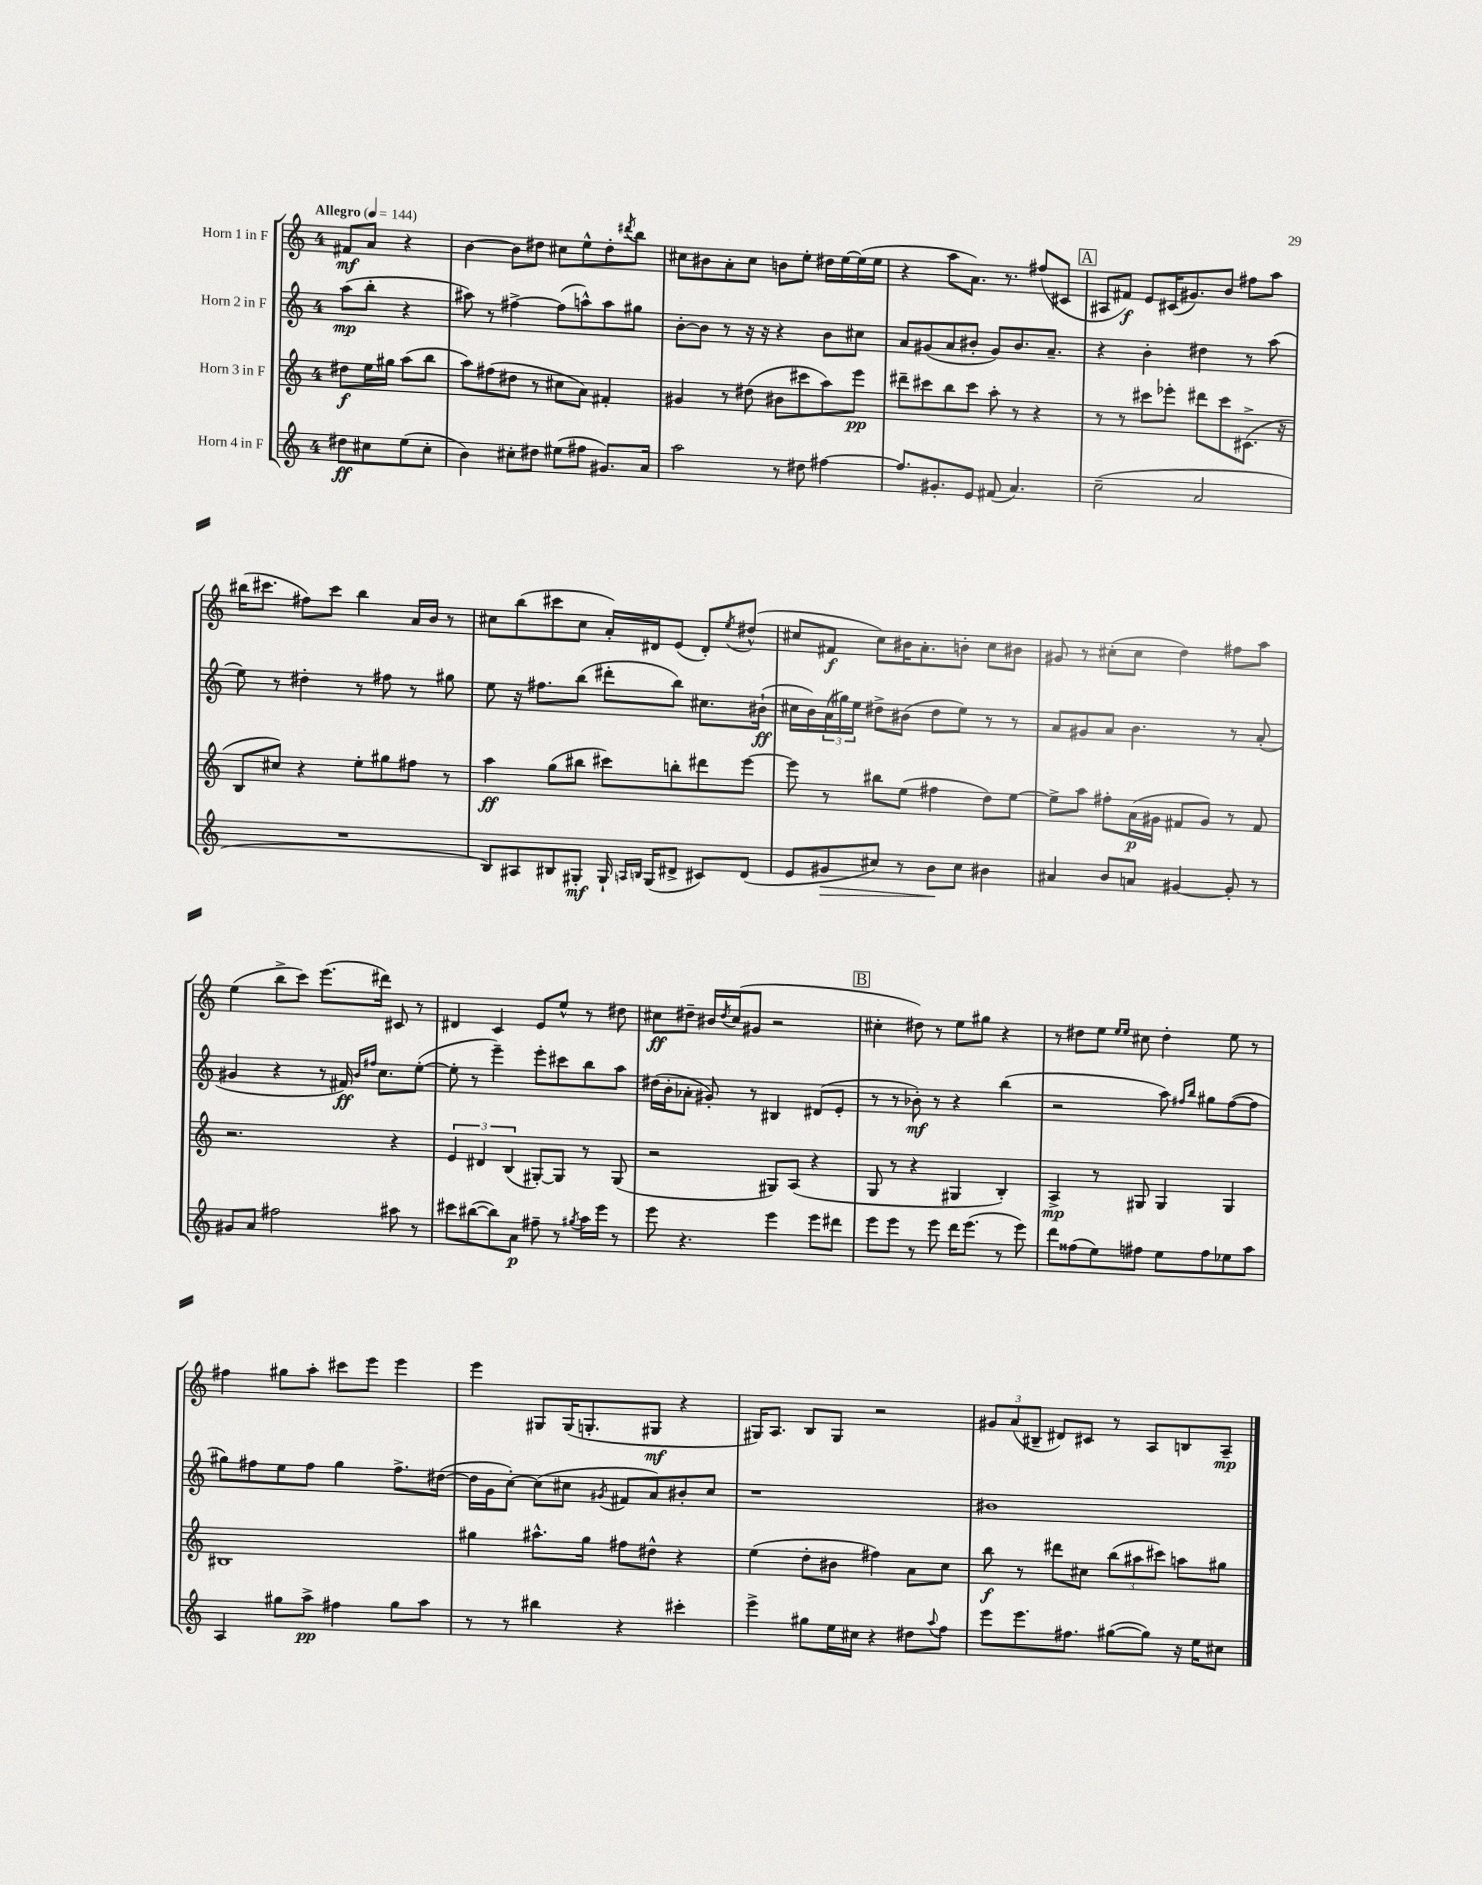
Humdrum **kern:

**kern	**dynam	**kern	**dynam	**kern	**dynam	**kern	**dynam
*part4	*part4	*part3	*part3	*part2	*part2	*part1	*part1
*staff4	*staff4	*staff3	*staff3	*staff2	*staff2	*staff1	*staff1
*I"Horn 4 in F	*	*I"Horn 3 in F	*	*I"Horn 2 in F	*	*I"Horn 1 in F	*
*clefG2	*	*clefG2	*	*clefG2	*	*clefG2	*
*k[]	*	*k[]	*	*k[]	*	*k[]	*
*M4/4	*	*M4/4	*	*M4/4	*	*M4/4	*
*MM144	*	*MM144	*	*MM144	*	*MM144	*
=	=	=	=	=	=	=	=
!	!	!	!	!	!	!LO:TX:a:B:t=Allegro	!
8dd#X\L	ff	8dd#X\L	f	(8aa\L	mp	8f#X/L	mf
8cc#X\	.	16ee\L	.	8bb'\J	.	8a/J	.
.	.	16gg#X\JJ	.	.	.	.	.
(8ee\	.	(8aa\L	.	4r	.	4r	.
8cc#'\J	.	8bb\J	.	.	.	.	.
=1	=1	=1	=1	=1	=1	=1	=1
4b\)	.	8aa\L)	.	8aa#X\)	.	[4b\	.
.	.	(8ff#X\	.	8r	.	.	.
8cc#X'\L	.	8dd#X\J	.	[4ff#X^\	.	8b\L]	.
8dd#X\J	.	8r	.	.	.	8dd#X\J	.
(8ee#X\L	.	8cc#X\L	.	(8ff#\L]	.	8cc#X\L	.
8ff#X\J	.	8a\J)	.	8aan^^\)	.	8ee^^\	.
8.g#X/L)	.	4f#X'/	.	8aa\	.	8dd#'\	.
.	.	.	.	.	.	8qddd#X/	.
.	.	.	.	8gg#X\J	.	8bb\J	.
16a/Jk	.	.	.	.	.	.	.
=2	=2	=2	=2	=2	=2	=2	=2
2aa\	.	4g#X/	.	[8b'\L	.	8cc#X\L	.
.	.	.	.	8b\J]	.	8b#X\	.
.	.	8r	.	8r	.	8a'\	.
.	.	(8dd#X\	.	16r	.	8cc#\J	.
.	.	.	.	16r	.	.	.
8r	.	8b#X\L	.	4r	.	8bn\L	.
8dd#X\	.	8ccc#X\	.	.	.	8ee'\J	.
[4ff#X\	.	8aa\)	.	8b\L	.	16dd#X\LL	.
.	.	.	.	.	.	[16ee\	.
.	.	8eee\J	pp	8cc#X\J	.	(16ee\]	.
.	.	.	.	.	.	16ee\JJ	.
=3	=3	=3	=3	=3	=3	=3	=3
8.ff#/L]	.	8ddd#X~\L	.	8a/L	.	4r	.
.	.	8ccc#X\	.	(8g#X/	.	.	.
8.g#X'/	.	.	.	.	.	.	.
.	.	8bb\	.	8a/	.	8aa\L	.
8e/J	.	8ccc#\J	.	8b#X'/J	.	8.a\J)	.
(8f#X/	.	8aa'\	.	8g#/L)	.	.	.
.	.	.	.	.	.	8.r	.
4.a/)	.	8r	.	8.b#/	.	.	.
.	.	4r	.	.	.	(8ff#X/L	.
.	.	.	.	8.a~/J	.	.	.
.	.	.	.	.	.	8c#X/J	.
!!LO:REH:place=s1:t=A
=4	=4	=4	=4	=4	=4	=4	=4
(2cc~\	.	8r	.	4r	.	8A#X/L	.
.	.	8r	.	.	.	8f#X/J)	f
.	.	8ccc#X\L	.	4b'\	.	8e/L	.
.	.	8eee-X'\J	.	.	.	(16c#X/K	.
.	.	.	.	.	.	8.g#X/)	.
2a/	.	8ddd#X\L	.	4dd#X\	.	.	.
.	.	8ccc#\	.	.	.	8b/J	.
.	.	(8.c#X^\J	.	8r	.	8ff#X\L	.
.	.	.	.	(8aa\	.	8aa\J	.
.	.	16r	.	.	.	.	.
!!LO:LB:g=z
=5	=5	=5	=5	=5	=5	=5	=5
1r	.	8B/L	.	8ee\)	.	(16bb#X\KL	.
.	.	.	.	.	.	8.ccc#X\J	.
.	.	8cc#X/J)	.	8r	.	.	.
.	.	4r	.	4dd#X'\	.	8ff#X\L)	.
.	.	.	.	.	.	8ccc#\J	.
.	.	8ee'\L	.	8r	.	4bb#\	.
.	.	8gg#X\	.	8ff#X\	.	.	.
.	.	8ff#X\J	.	8r	.	16a/LL	.
.	.	.	.	.	.	16b/JJ	.
.	.	8r	.	8gg#X\	.	8r	.
=6	=6	=6	=6	=6	=6	=6	=6
8B/L)	.	4aa\	ff	8ee\	.	8cc#X\L	.
8A#X/	.	.	.	16r	.	(8bb\	.
.	.	.	.	8.ff#X\L	.	.	.
8B#X/	.	(8gg\L	.	.	.	8ccc#X\	.
8G#X'/J	mf	8bb#X\J	.	(8bb\J	.	8cc#\J	.
16G#`/	.	8ccc#X\L)	.	8ddd#X'\L	.	16a'/LL)	.
16qqAn/LL	.	.	.	.	.	.	.
16qqBn/JJ	.	.	.	.	.	.	.
(16G#/KL	.	.	.	.	.	16d#X/J	.
8d#X^/J	.	8bbn'\	.	8bb\J)	.	(8e/J	.
8c#X/L)	.	8ddd#X\	.	8.cc#X\L	.	8d#'/L)	.
.	.	.	.	.	.	8qee/	.
(8d#/J	.	[8eee\J	.	.	.	(8dd#X^^/J	.
.	.	.	.	(16b#X`\Jk	ff	.	.
=7	=7	=7	=7	=7	=7	=7	=7
8e/L	.	8eee\]	.	16cc#X\LL	.	8cc#X/L	.
.	.	.	.	16b\)	.	.	.
!	!LO:HP:b	!	!	!	!	!	!
8g#X/	>	8r	.	(24a\	.	8f#X/J	f
.	.	.	.	24gg#X\)	.	.	.
.	.	.	.	24ee\JJ	.	.	.
8cc#X/J)	.	8bb#X\L	.	8dd#X^\L	.	8cc#\L)	.
8r	.	(8ee\J	.	(8b#X\J	.	16b#X\K	.
.	.	.	.	.	.	8.a'\	.
8b\L	.	4ff#X\	.	8dd#\L	.	.	.
8cc#\J	]	.	.	8ee\J)	.	8bn'\J	.
4b#X\	.	8dd\L)	.	8r	.	8cc#\L	.
.	.	[8ee\J	.	8r	.	8b#X\J	.
=8	=8	=8	=8	=8	=8	=8	=8
4a#X/	.	8ee^\L]	.	8a/L	.	8g#X/	.
.	.	8aa\J	.	8g#X/	.	8r	.
8b/L	.	8ff#X'\L	.	8a/J	.	(8cc#X'\L	.
8an/J	.	(16a\L	p	4.b\	.	8cc#\J	.
.	.	16g#X\JJ	.	.	.	.	.
[4g#X/	.	8f#X/L	.	.	.	4dd\)	.
.	.	8g#/J)	.	.	.	.	.
8g#'/]	.	8r	.	8r	.	8ff#X\L	.
8r	.	8f#/	.	(8a'/	.	8aa\J	.
!!LO:LB:g=z
=9	=9	=9	=9	=9	=9	=9	=9
8g#X/L	.	2.r	.	4g#X/	.	(4ee\	.
8a/J	.	.	.	.	.	.	.
2ff#X\	.	.	.	4r	.	8bb^\L	.
.	.	.	.	.	.	8ccc\J)	.
.	.	.	.	8r	.	(8.eee\L	.
.	.	.	.	16f#X/)	ff	.	.
.	.	.	.	16qqb/LL	.	.	.
.	.	.	.	16qqff#X/JJ	.	.	.
.	.	.	.	8.cc\L	.	16ddd#X\Jk)	.
8aa#X\	.	4r	.	.	.	8c#X/	.
8r	.	.	.	([8ee'\J	.	8r	.
=10	=10	=10	=10	=10	=10	=10	=10
8ccc#X\L	.	6e/	.	8ee'\]	.	4d#X/	.
([8bb#X\	.	.	.	8r	.	.	.
.	.	6d#X/	.	.	.	.	.
8bb#\])	.	.	.	4eee~\)	.	4c/	.
.	.	(6B/	.	.	.	.	.
8a\J	p	.	.	.	.	.	.
8ff#X~\	.	[8G#X'/L)	.	8eee'\L	.	8e/L	.
8r	.	8G#/J]	.	8ccc#X\	.	8ee^^/J	.
8qgg#X/	.	.	.	.	.	.	.
16aa\LL	.	8r	.	8bb\	.	8r	.
16eee\JJ	.	.	.	.	.	.	.
8r	.	(8G#/	.	8aa\J	.	8dd#X\	.
=11	=11	=11	=11	=11	=11	=11	=11
8eee\	.	2r	.	(16dd#X\LL	.	8cc#X\L	ff
.	.	.	.	16b'\J	.	.	.
4.r	.	.	.	8a-X'\J	.	8dd#X~\J	.
.	.	.	.	8g#X'/)	.	16b#X/LL	.
.	.	.	.	.	.	8qdd#/	.
.	.	.	.	.	.	(16cc#/J	.
.	.	.	.	8r	.	8g#X/J	.
4eee\	.	8G#X/L)	.	4B#X/	.	2r	.
.	.	(8A/J	.	.	.	.	.
8eee\L	.	4r	.	(8d#X/L	.	.	.
8ddd#X\J	.	.	.	8e'/J	.	.	.
!!LO:REH:place=s1:t=B
=12	=12	=12	=12	=12	=12	=12	=12
8eee\L	.	8G/	.	8r	.	4cc#X'\	.
8eee\J	.	8r	.	8r	.	.	.
8r	.	4r	.	8b-X'\)	mf	8dd#X\)	.
8eee\	.	.	.	8r	.	8r	.
16ddd\KL	.	4G#X/	.	4r	.	8ee\L	.
(8.eee\J	.	.	.	.	.	.	.
.	.	.	.	.	.	8gg#X\J	.
8r	.	4B'/)	.	(4bb\	.	4r	.
8eee\)	.	.	.	.	.	.	.
=13	=13	=13	=13	=13	=13	=13	=13
8ddd\L	.	4A^/	mp	2r	.	8r	.
(8ff##X\	.	.	.	.	.	8dd#X\L	.
8ee\)	.	8r	.	.	.	8ee\J	.
.	.	.	.	.	.	16qqee/LL	.
.	.	.	.	.	.	16qqee/JJ	.
8ff#X\J	.	8G#X/	.	.	.	8cc#X\	.
8ee\L	.	4G#/	.	8aa\)	.	4dd#'\	.
.	.	.	.	16qqff#X/LL	.	.	.
.	.	.	.	16qqbb/JJ	.	.	.
8ff#\	.	.	.	8gg#X\L	.	.	.
8ee-X\	.	4G#/	.	([8ff#\	.	8ee\	.
8aa\J	.	.	.	8ff#\J]	.	8r	.
!!LO:LB:g=z
=14	=14	=14	=14	=14	=14	=14	=14
4A/	.	1B#X	.	8gg#X\L)	.	4ff#X\	.
.	.	.	.	8ff#X\	.	.	.
8gg#X\L	.	.	.	8ee\	.	8gg#X\L	.
8aa^\J	pp	.	.	8ff#\J	.	8aa'\J	.
4ff#X\	.	.	.	4gg#\	.	8ccc#X\L	.
.	.	.	.	.	.	8eee\J	.
8gg#\L	.	.	.	8.ff#^\L	.	4eee\	.
8aa\J	.	.	.	.	.	.	.
.	.	.	.	([16dd#X\Jk	.	.	.
=15	=15	=15	=15	=15	=15	=15	=15
8r	.	4gg#X\	.	16dd#\LL]	.	4eee\	.
.	.	.	.	16g\J	.	.	.
8r	.	.	.	[8cc'\J)	.	.	.
4bb#X\	.	8.aa#X^^\L	.	(8cc\L]	.	8G#X/L	.
.	.	.	.	8cc#X\J	.	(16G#/K	.
.	.	16gg#\Jk	.	.	.	8.Gn'/	.
.	.	.	.	8qg#X/	.	.	.
4r	.	8ff#X\L	.	8f#X/L	.	.	.
.	.	8dd#X^^\J	.	8a/)	.	8G#X/J	mf
4ccc#X'\	.	4r	.	8b#X'/	.	4r	.
.	.	.	.	8cc#/J	.	.	.
=16	=16	=16	=16	=16	=16	=16	=16
4eee^\	.	(4ee\	.	1r	.	16G#X/KL)	.
.	.	.	.	.	.	8.A/J	.
8gg#X\L	.	8dd'\L	.	.	.	8B/L	.
16ee\L	.	8b#X\J	.	.	.	8G#/J	.
16cc#X\JJ	.	.	.	.	.	.	.
4r	.	4ff#X\)	.	.	.	2r	.
8dd#X\L	.	8a\L	.	.	.	.	.
8qqaa/	.	.	.	.	.	.	.
8ff\J	.	8cc\J	.	.	.	.	.
=17	=17	=17	=17	=17	=17	=17	=17
8eee\L	.	8bb\	f	1b#X	.	12g#X/L	.
.	.	.	.	.	.	(12a/	.
8.eee\	.	8r	.	.	.	.	.
.	.	.	.	.	.	12B#X~/J	.
.	.	8ddd#X\L	.	.	.	8d#X/L)	.
8.ff#X\J	.	.	.	.	.	.	.
.	.	8cc#X\J	.	.	.	8c#X/J	.
([8gg#X\L	.	(12bb\L	.	.	.	8r	.
.	.	12aa#X\	.	.	.	.	.
8gg#\J])	.	.	.	.	.	8A/L	.
.	.	12ccc#X\J)	.	.	.	.	.
16r	.	8aan\L	.	.	.	8Bn/	.
16ee\KL	.	.	.	.	.	.	.
8cc#X\J	.	8gg#X\J	.	.	.	8A~/J	mp
==	==	==	==	==	==	==	==
*-	*-	*-	*-	*-	*-	*-	*-
